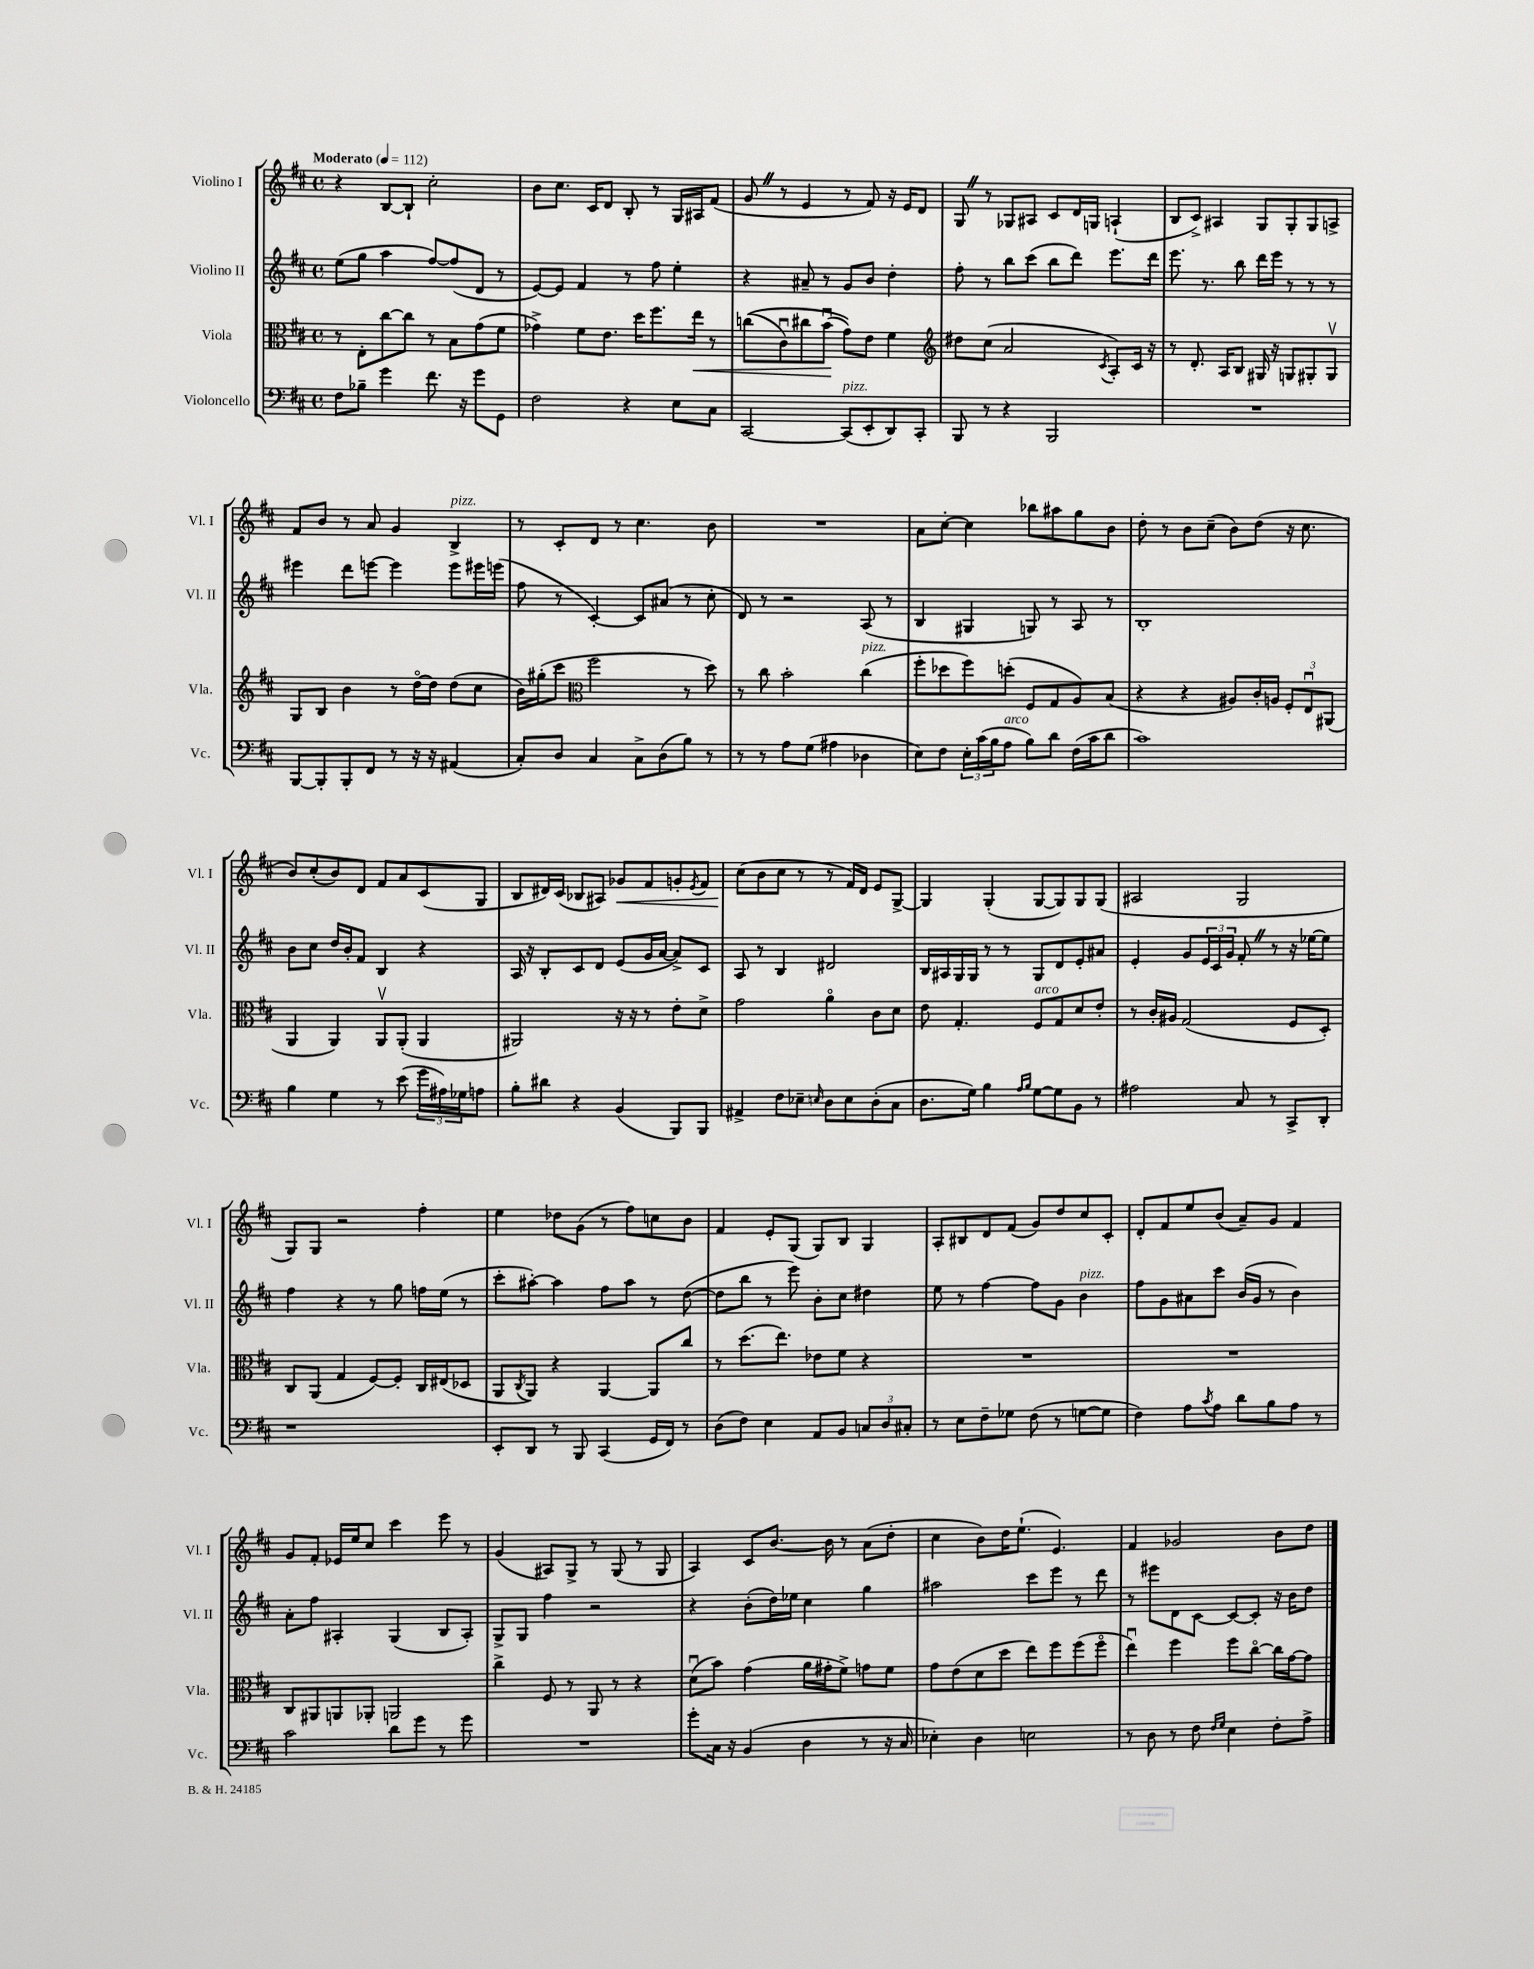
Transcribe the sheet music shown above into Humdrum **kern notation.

**kern	**kern	**kern	**kern
*staff4	*staff3	*staff2	*staff1
*clefF4	*clefC3	*clefG2	*clefG2
*k[f#c#]	*k[f#c#]	*k[f#c#]	*k[f#c#]
*M4/4	*M4/4	*M4/4	*M4/4
*met(c)	*met(c)	*met(c)	*met(c)
*MM112	*MM112	*MM112	*MM112
8F#	8r	(8ee	4r
8B-~	8E'	8gg	.
4g	[8cc#	4aa	[8B
.	8cc#]	.	8B`]
8.f#	8r	[8ff#)	2cc#'
.	8B	(8ff#]	.
16r	.	.	.
8g	(8g	8d	.
8GG	8f#	8r	.
=	=	=	=
2F#	4g-^)	[8e)	8b
.	.	8e]	8.cc#
.	8f#	4f#	.
.	.	.	16c#
.	8.e	.	8d
4r	.	8r	8B'
.	16dd	.	.
.	8.ff#	8ff#	8r
8E	.	4ee'	16G
.	16ee	.	16A#
8C#	8r	.	(8f#
=	=	=	=
[2CC#	&((8cc	4r	8g
.	8c#u)	.	8r
.	8cc#	8a#~	4e
.	(8bu	8r	.
(8CC#]	8g)&)	8g	8r
8EE'	8e	8b	8f#)
8DD)	4f#	4dd'	16r
.	.	.	16e
8CC#'	.	.	8d
=	=	=	=
*	*clefG2	*	*
8BBB	8dd#	8ff#'	8G
8r	(8cc#	8r	8r
4r	2a	8bb	8G-
.	.	(8ccc#	8A#
2BBB	.	8bb	8c#
.	.	8ddd)	16d
.	.	.	16G
.	8qc#	.	.
.	8A')	8.eee	(4A`
.	16c#	.	.
.	16r	16ddd	.
=	=	=	=
1r	8r	8.eee	8B
.	8.d'	.	8c#^)
.	.	8.r	.
.	.	.	4A#
.	16A	.	.
.	8B	8bb	.
.	16G#	16ddd	8G
.	16r	16eee	.
.	8G	8r	8G'
.	8G#'	8r	8G
.	8G#v	8r	8A^
=	=	=	=
[8BBB	8G	4eee#	8f#
8BBB']	8B	.	8b
8BBB'	4b	8ddd	8r
8FF#	.	[8eee	8a
8r	8r	4eee]	4g
16r	[16ddo	.	.
16r	16dd]	.	.
(4AA#	(8dd	8eee	4B^
.	8cc#	16eee#	.
.	.	(16eee	.
=	=	=	=
8C#')	16b)	8ff#	8r
.	(16gg#'	.	.
8D	8ccc#	8r	8c#'
*	*clefC3	*	*
4C#	2ff#	[4c#')	8d
.	.	.	8r
8C#^	.	8c#]	4.cc#
(8D	.	(8a#	.
8B)	8r	8r	.
8r	8dd)	8cc#'	8b
=	=	=	=
8r	8r	8d)	1r
8r	8cc#	8r	.
8A	2b'	2r	.
(8G	.	.	.
4A#	.	.	.
4D-	(4cc#	(8A	.
.	.	8r	.
=	=	=	=
8E)	8ff#'	4B	8a
8F#	8dd-	.	[8cc#'
24E'	8ff#)	4G#	4cc#]
(24c#	.	.	.
24B	.	.	.
8A	(8dd'	.	.
8B)	8F#	8G)	8bb-
8d	8G	8r	8aa#
(16F#	8A)	8A	8gg
16c#	.	.	.
8d	(8B	8r	8b
=	=	=	=
1c#)	4r	1B'	8dd'
.	.	.	8r
.	4r	.	8b
.	.	.	(8cc#~
.	8A#)	.	8b)
.	16c#'	.	(8dd
.	16A	.	.
.	12F#'	.	16r
.	.	.	8.cc#
.	12Eu	.	.
.	(12AA#	.	.
=	=	=	=
4B	4AA	8b	8b)
.	.	8cc#	(8cc#'
4G	4AA)	16dd	8b)
.	.	16b'	.
.	.	8f#	8d
8r	8AAv	4B	8f#
(8e	(8AA'	.	8a
24g	4AA	4r	(8c#
24A#)	.	.	.
24G-	.	.	.
8A	.	.	8G
=	=	=	=
8B'	2AA#)	16A	8B
.	.	16r	.
8d#	.	8B'	16d#)
.	.	.	(16c#
4r	.	8c#	8B-
.	.	8d	8A#)
(4BB	16r	(8e	8g-
.	16r	.	.
.	8r	16g	8f#
.	.	[16a	.
8BBB)	8e'	8a^])	8g'
.	.	.	8qe
8BBB	8d^	8c#	8f#
=	=	=	=
4AA#^	2g	8A	(8cc#
.	.	8r	8b
8F#	.	4B	8cc#
8E-~	.	.	8r
16qqE	.	.	.
8D	4ao	2d#	8r
8E	.	.	16f#)
.	.	.	16d
(8D'	8c#	.	8e
8C#	8d	.	[8G^
=	=	=	=
8.D	8e	16B	4G]
.	.	16A#	.
.	4.G'	16G	.
16G)	.	16G	.
4B	.	8r	(4G'
.	.	8r	.
16qqA	.	.	.
16qqB	.	.	.
[8G	8F#	8G	[8G
8G]	8G	8d	8G])
8BB	8d	8e'	8G
8r	8e'	8a#	(8G
=	=	=	=
2A#	8r	4e'	2A#
.	16c#'	.	.
.	16A#	.	.
.	(2G	8g	.
.	.	24e	.
.	.	24c#	.
.	.	24g	.
8C#	.	8f#'	2G
8r	.	8r	.
8CC#^	8F#	16r	.
.	.	[16ee-	.
8DD'	8D')	8ee-]	.
=	=	=	=
1r	8C#	4ff#	8G)
.	(8AA	.	8G
.	4G	4r	2r
.	[8F#)	8r	.
.	8F#']	8gg	.
.	16C#	16ff	4ff#'
.	(16E#	(16ee	.
.	8D-	8r	.
=	=	=	=
8EE'	8AA	8ccc#'	4ee
.	8qC#	.	.
8DD	8AA)	[8aa#')	.
8r	4r	4aa#]	8dd-
8BBB	.	.	(8g
(4CC#	[4AA	8ff#	8r
.	.	8aa#	8ff#)
16GG	8AA]	8r	8cc
16FF#)	.	.	.
8r	8cc#	([8dd	8b
=	=	=	=
(8D	8r	8dd]	4f#
8F#)	(8.dd	8bb	.
4E	.	8r	8e'
.	8.ee)	.	.
.	.	8eee)	(8G
8AA	8e-	8b'	8G)
8BB	8f#	8cc#	8B
12C	4r	4dd#	4G
12D	.	.	.
12C#'	.	.	.
=	=	=	=
8r	1r	8ee	8A'
8E	.	8r	8B#
8F#~	.	[4ff#	8d
8G-	.	.	(8f#
(8F#	.	8ff#]	8g)
8r	.	8g	8dd
[8G	.	4b	8cc#
8G]	.	.	8c#'
=	=	=	=
4F#)	1r	8ff#	8d'
.	.	8g	8f#
8A	.	8a#	8ee
8qc#	.	.	.
8A	.	8ccc#	(8b
8d	.	(16b	8a~)
.	.	16g	.
8B	.	8r	8g
8A	.	4b)	4f#
8r	.	.	.
=	=	=	=
2c#	8C#	8a'	8g
.	8AA#	8ff#	8f#'
.	8AA	4A#'	16e-
.	.	.	16ee
.	8AA-'	.	8cc#
8d	2AA	(4G	4ccc#
8g	.	.	.
8r	.	8B	8eee
8g	.	8A#')	8r
=	=	=	=
1r	4cc#^	8G^	(4g
.	.	8G	.
.	8F#	4ff#	8A#)
.	8r	.	8G^
.	8AA	2r	8r
.	8r	.	(8G
.	4r	.	8r
.	.	.	8G
=	=	=	=
8g'	(8du	4r	4A)
16C#	8b)	.	.
16r	.	.	.
(4BB	(4g	(8b'	8c#
.	.	16dd)	[8.b
.	.	16ee-	.
4D	16a	4cc#	.
.	16g#'	.	16b]
.	8f#^)	.	8r
8r	8g	4gg	(8a
16r	8f#	.	8dd'
16C#	.	.	.
=	=	=	=
4E-')	8g	2aa#	4cc#
.	(8e	.	.
4D	8d	.	8b)
.	8dd	.	16dd
.	.	.	(8.ee`
2E	8ee)	8ccc#	.
.	8ff#	8eee	4.e)
.	(8ff#	8r	.
.	8ff#o	8ddd	.
=	=	=	=
8r	4eeu)	8r	4f#
8D	.	8eee#	.
8r	4ff#	8d	2g-
8F#	.	[8c#	.
16qqF#	.	.	.
16qqG	.	.	.
4E	8ff#	8c#_	.
.	[8cc#o	8c#']	.
8F#'	16cc#]	16r	8b
.	[16g	16b	.
8A^	8g]	8dd	8dd
==	==	==	==
*-	*-	*-	*-
